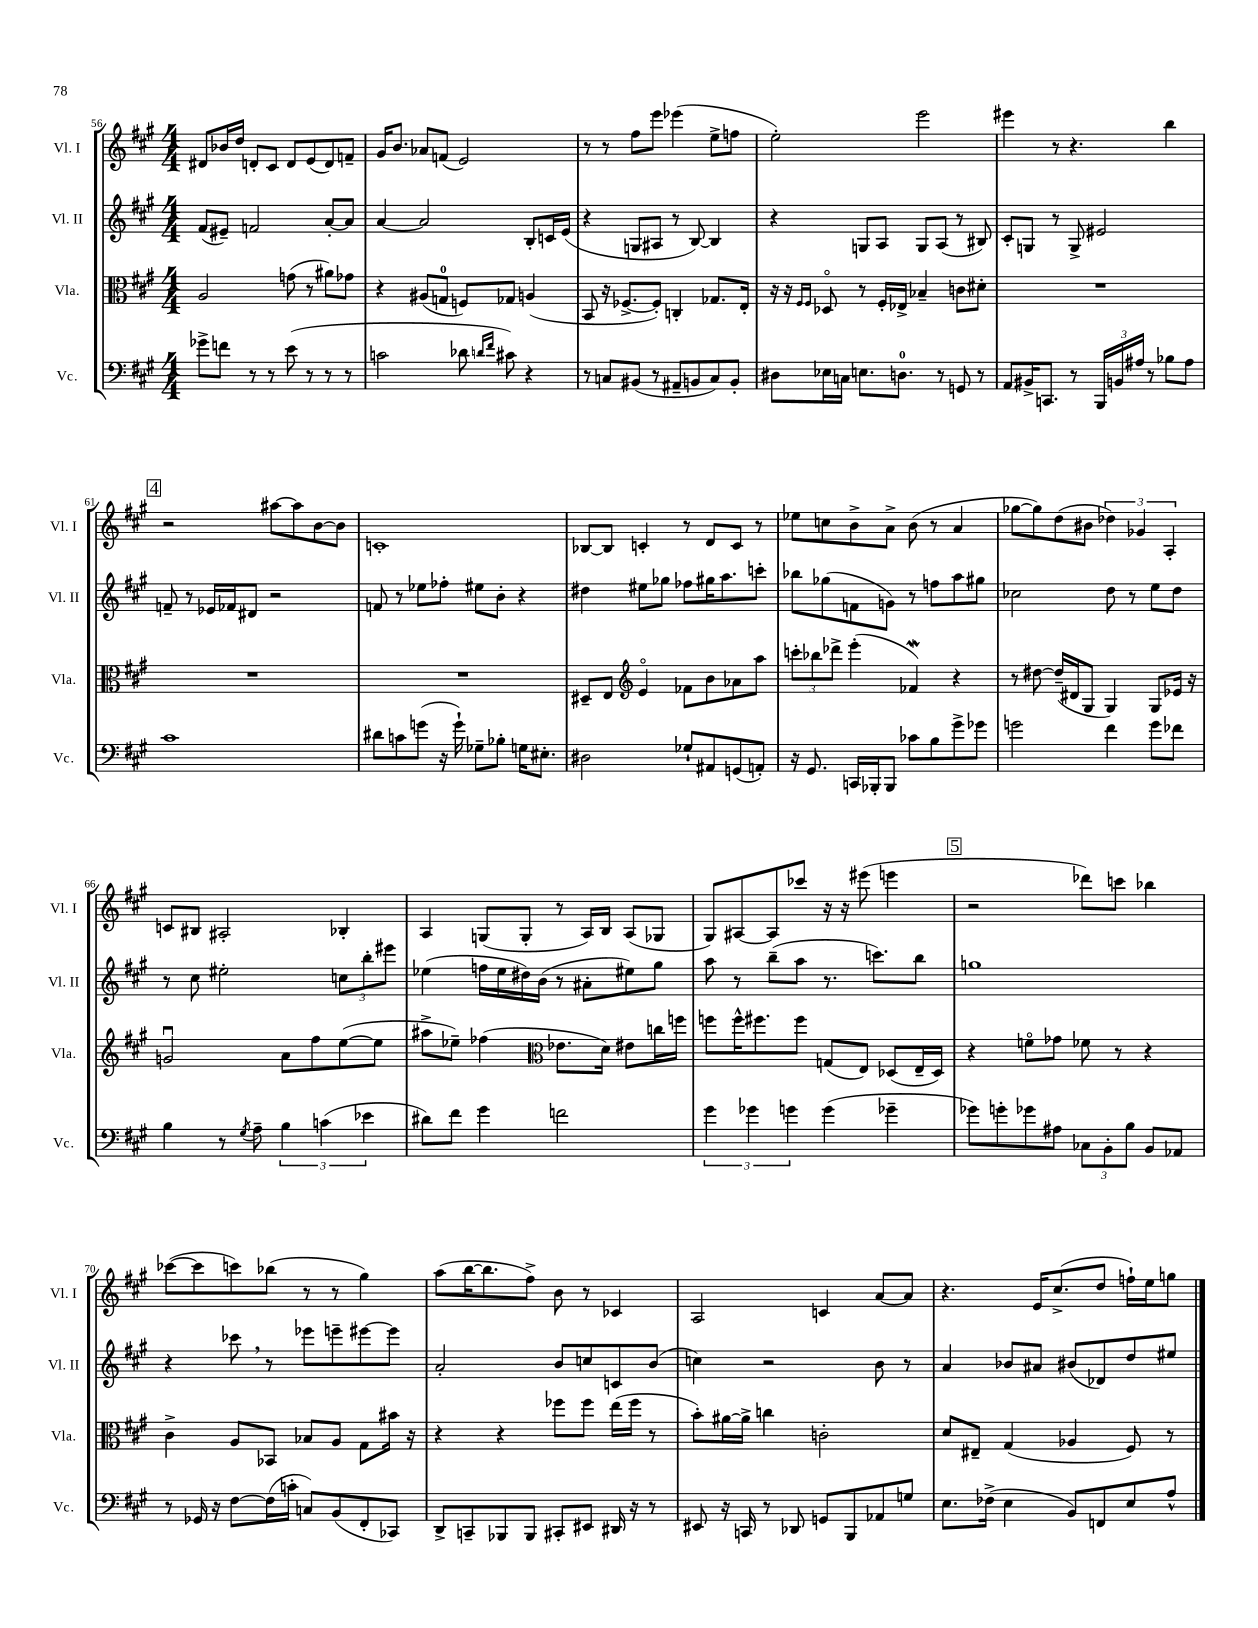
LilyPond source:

<<
\new StaffGroup <<
\new Staff = "s0" \with { instrumentName = "Vl. I" shortInstrumentName = "Vl. I" } {
    \clef treble \key a \major \numericTimeSignature \time 4/4
    dis'8 bes'16 d''16 d'8-. cis'8 d'8 e'8( d'8) f'8-- |
    gis'16 b'8. aes'8 f'8( e'2) |
    r8 r8 fis''8 e'''8 ees'''4( e''8-> f''8 |
    e''2-.) e'''2 |
    eis'''4 r8 r4. b''4 |
    \mark \markup { \box "4" } r2 ais''8~ ais''8 b'8~ b'8 |
    c'1-. |
    bes8~ bes8 c'4-. r8 d'8 c'8 r8 |
    ees''8 c''8 b'8-> a'8-> b'8( r8 a'4 |
    ges''8~ ges''8) d''8( bis'8 \tuplet 3/2 { des''4) ges'4 a4-. } |
    c'8 bis8 ais2-. bes4-. |
    a4 g8( g8-. r8 a16) b16 a8( ges8 |
    gis8) ais8~ ais8 ces'''8 r16 r16 eis'''8( e'''4 |
    \mark \markup { \box "5" } r2 des'''8) c'''8 bes''4 |
    ces'''8~( ces'''8 c'''8) bes''8( r8 r8 gis''4) |
    a''8( b''16~ b''8. fis''8->) b'8 r8 ces'4 |
    a2 c'4 a'8~ a'8 |
    r4. e'16 cis''8.->( d''8 f''16-!) e''16 g''8 \bar "|." |
}
\new Staff = "s1" \with { instrumentName = "Vl. II" shortInstrumentName = "Vl. II" } {
    \clef treble \key a \major \numericTimeSignature \time 4/4
    fis'8( eis'8--) f'2 a'8~-. a'8 |
    a'4~ a'2 b8-. c'16 e'16( |
    r4 g8 ais8 r8 b8~) b4 |
    r4 g8 a8 g8 a8( r8 bis8) |
    cis'8-. g8 r8 g8-> eis'2 |
    \mark \markup { \box "4" } f'8-- r8 ees'16 fes'16 dis'8 r2 |
    f'8 r8 ees''8 fes''8-. eis''8 b'8-. r4 |
    dis''4 eis''8 ges''8 fes''8 gis''16 a''8. c'''8-. |
    bes''8 ges''8( f'8 g'8) r8 f''8 a''8 gis''8 |
    ces''2 d''8 r8 e''8 d''8 |
    r8 cis''8 eis''2-. \tuplet 3/2 { c''8 b''8-. eis'''8 } |
    ees''4( f''16 ees''16 dis''16) b'16( r8 ais'8-. eis''8) gis''8 |
    a''8 r8 b''8--( a''8 r8. c'''8.) b''8 |
    \mark \markup { \box "5" } g''1 |
    r4 ces'''8 \breathe r8 ees'''8 e'''8-- eis'''8~ eis'''8 |
    a'2-. b'8 c''8 c'8 b'8( |
    c''4) r2 b'8 r8 |
    a'4 bes'8 ais'8 bis'8( des'8) d''8 eis''8 \bar "|." |
}
\new Staff = "s2" \with { instrumentName = "Vla." shortInstrumentName = "Vla." } {
    \clef alto \key a \major \numericTimeSignature \time 4/4
    a2 g'8( r8 ais'8) ges'8 |
    r4 ais8( g8-0 f8) ges8 a4( |
    b,8 r16 fes8.~-> fes8-.) c4-. ges8. e16-. |
    r16 r16 \grace { fis16 fis16 } des8\flageolet r8 fis16-. ees16-> bes4-- c'8 dis'8-. |
    R1 |
    \mark \markup { \box "4" } R1 |
    R1 |
    dis8-- e8 \clef treble e'4\flageolet fes'8 b'8 aes'8 a''8 |
    \tuplet 3/2 { c'''8-. bes''8 des'''8-> } e'''4-.( fes'4\mordent) r4 |
    r8 dis''8~ dis''16--( dis'16 gis8 gis4) gis8 ees'16 r16 |
    g'2\downbow a'8 fis''8 e''8~( e''8 |
    ais''8-> ees''8--) fes''4( \clef alto ees'8. d'16) eis'8 c''16 f''16 |
    f''8 f''16-^ fis''8. fis''8 g8( e8) des8( e16-- des16) |
    \mark \markup { \box "5" } r4 f'8\flageolet ges'8 fes'8 r8 r4 |
    cis'4-> a8 bes,8 bes8 a8 gis8 bis'16 r16 |
    r4 r4 fes''8 fes''8 e''16( fes''16 r8 |
    b'8-.) ais'16~ ais'16-> c''4 c'2-. |
    d'8 eis8-- gis4( aes4 fis8) r8 \bar "|." |
}
\new Staff = "s3" \with { instrumentName = "Vc." shortInstrumentName = "Vc." } {
    \clef bass \key a \major \numericTimeSignature \time 4/4
    ges'8-> f'8 r8 r8 e'8( r8 r8 r8 |
    c'2 des'8 \grace { d'16 fis'16 } cis'8) r4 |
    r8 c8 bis,8( r8 ais,8-- b,8 c8) b,8-. |
    dis8 ees16 c16 e8. d8.-0 r8 g,8 r8 |
    a,8 bis,16-> c,8. r8 \tuplet 3/2 { b,,16 b,16 ais16 } r8 bes8 ais8 |
    \mark \markup { \box "4" } cis'1 |
    dis'8 c'8 g'8( r16 g'16-!) ges8-- bes8-. g16 eis8.-. |
    dis2 ges8-! ais,8 g,8( a,8-.) |
    r16 gis,8. c,16 bes,,16-. bes,,8 ces'8 b8 gis'8-> ges'8 |
    g'2 fis'4 g'8 fes'8 |
    b4 r8 \acciaccatura { gis8 } a8-- \tuplet 3/2 { b4 c'4( ees'4 } |
    dis'8) fis'8 gis'4 f'2 |
    \tuplet 3/2 { gis'4 ges'4 g'4 } g'4( ges'4-- |
    \mark \markup { \box "5" } ges'8) g'8-. ges'8 ais8 \tuplet 3/2 { ces8 b,8-. b8 } b,8 aes,8 |
    r8 ges,16 r16 fis8~ fis16( c'16-. c8) b,8( fis,8-. ces,8) |
    d,8-> c,8-- bes,,8 bes,,8 cis,8-. eis,8 dis,16 r16 r8 |
    eis,8 r16 c,16 r8 des,8 g,8 b,,8 aes,8 g8 |
    e8. fes16->( e4 b,8) f,8 e8 a8-^ \bar "|." |
}
>>
>>
\layout { \context { \Score currentBarNumber = #56 } }
